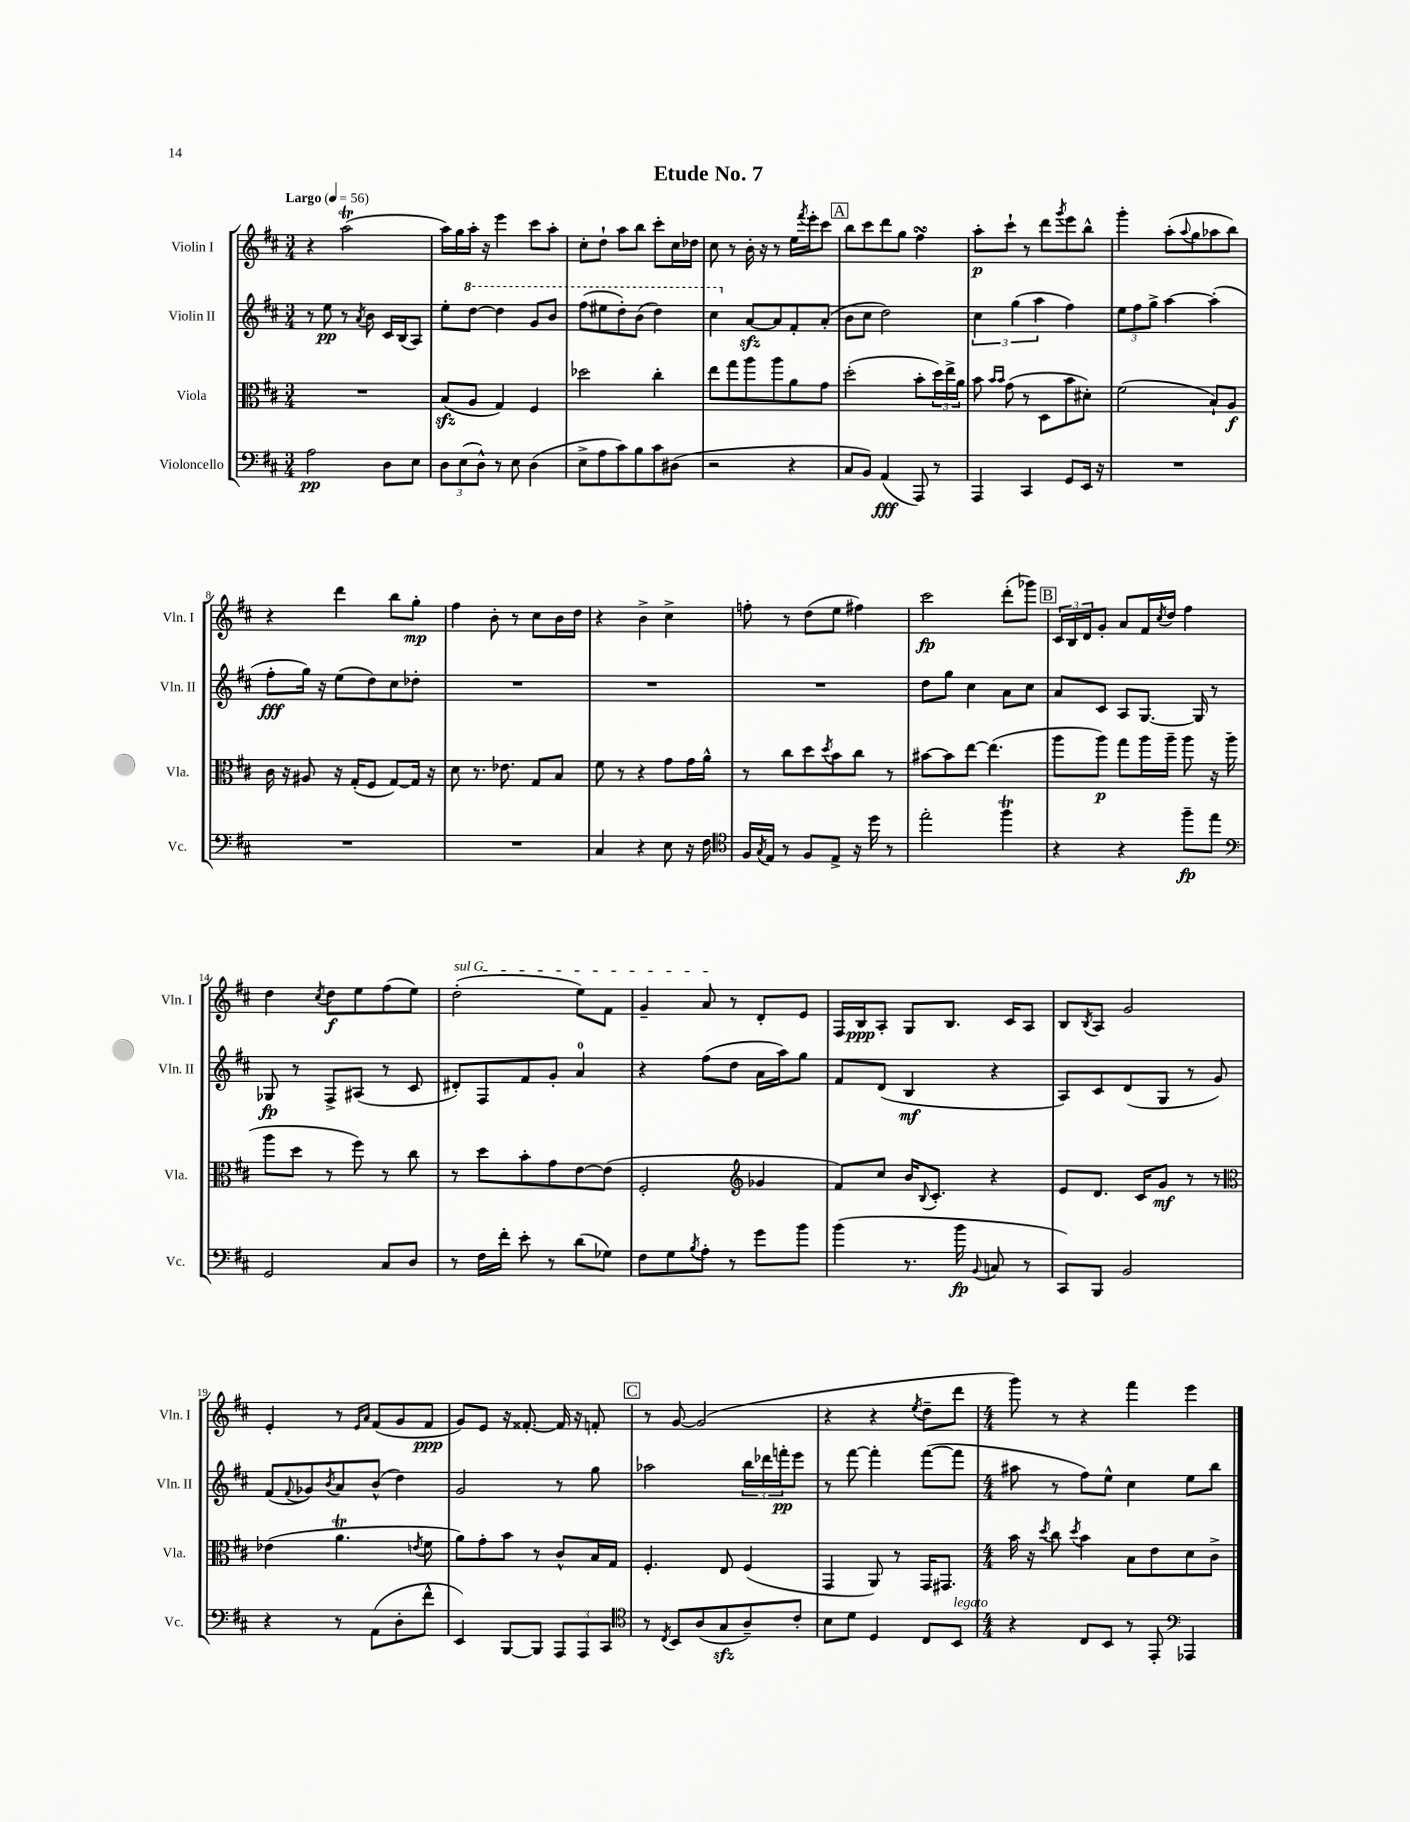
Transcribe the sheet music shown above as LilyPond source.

\header { title = "Etude No. 7" }
<<
\new StaffGroup <<
\new Staff = "s0" \with { instrumentName = "Violin I" shortInstrumentName = "Vln. I" } {
    \clef treble \key d \major \numericTimeSignature \time 3/4 \tempo "Largo" 4 = 56
    r4 a''2\trill( |
    a''16) g''16 a''16-. r16 e'''4 cis'''8 a''8-. |
    cis''8-. d''8-! a''8 b''8 cis'''8-. cis''16 des''16 |
    cis''8 r8 b'16-. r16 r8 e''16 \acciaccatura { fis'''8 } e'''16-. cis'''8 |
    \mark \markup { \box "A" } b''8 cis'''8 d'''8 g''8 fis''4\turn |
    a''8-.\p cis'''8-! r8 d'''8 \acciaccatura { g'''8 } e'''8 b''8-^ |
    g'''4-. a''8-.( \appoggiatura { a''8 } g''8 aes''8 b''8) |
    r4 d'''4 b''8 g''8-.\mp |
    fis''4 b'8-. r8 cis''8 b'16 d''16 |
    r4 b'4-> cis''4-> |
    f''8-. r8 d''8( e''8 fis''4) |
    cis'''2\fp d'''8-.( ges'''8) |
    \mark \markup { \box "B" } \tuplet 3/2 { cis'16 b16 d'16 } g'8-. a'8 fis'16 \acciaccatura { cis''8 } d''16 fis''4 |
    d''4 \acciaccatura { cis''8 } d''8\f e''8 fis''8( e''8) |
    \once \override TextSpanner.bound-details.left.text = \markup { \italic "sul G" } d''2-.\startTextSpan( e''8) fis'8 |
    g'4-- a'8\stopTextSpan r8 d'8-. e'8 |
    fis16 b16\ppp a8-. g8 b8. cis'16 a8 |
    b8 \acciaccatura { b8 } a8 g'2 |
    e'4-. r8 \grace { e'16 a'16 } fis'8( g'8 fis'8\ppp |
    g'8) e'8 r16 fisis'8.~-. fisis'16 r16 f'8-. |
    \mark \markup { \box "C" } r8 g'8~ g'2( |
    r4 r4 \acciaccatura { e''8 } d''8-- d'''8 |
    \numericTimeSignature \time 4/4 g'''8) r8 r4 fis'''4 e'''4 \bar "|." |
}
\new Staff = "s1" \with { instrumentName = "Violin II" shortInstrumentName = "Vln. II" } {
    \clef treble \key d \major \numericTimeSignature \time 3/4
    r8 e''8\pp r8 \acciaccatura { a'8 } b'8 cis'16 b16( a8) |
    e''8-. \ottava #1 d'''8~ d'''4 g''8 b''8 |
    fis'''8( eis'''8 d'''8-.) b''8( d'''4) |
    cis'''4 \ottava #0 a'8~\sfz a'8 fis'8-. a'8-.( |
    \mark \markup { \box "A" } b'8 cis''8 d''2) |
    \tuplet 3/2 { cis''4 g''4( a''4 } fis''4) |
    \tuplet 3/2 { e''8 fis''8 g''8-> } a''4~ a''4-.( |
    fis''8-.\fff g''16) r16 e''8( d''8) cis''8 des''8-. |
    R2. |
    R2. |
    R2. |
    d''8 g''8 cis''4 a'8 cis''8 |
    \mark \markup { \box "B" } a'8 cis'8 a8 g8.~ g16 r8 |
    ges8\fp r8 fis8-> ais8( r8 cis'8 |
    dis'8-.) fis8 fis'8 g'8-. a'4-0 |
    r4 fis''8( d''8 a'16 a''16) g''8 |
    fis'8 d'8( b4\mf r4 |
    a8) cis'8 d'8( g8 r8 g'8) |
    fis'8( \appoggiatura { fis'8 } ges'8) \acciaccatura { b'8 } a'8 b'8-^( d''4) |
    g'2 r8 g''8 |
    \mark \markup { \box "C" } aes''2 \tuplet 3/2 { b''16 des'''16 f'''16-.\pp } e'''8 |
    r8 fis'''8~ fis'''4-. fis'''8~( fis'''8 |
    \numericTimeSignature \time 4/4 ais''8 r8 fis''8) e''8-^ cis''4 e''8 b''8 \bar "|." |
}
\new Staff = "s2" \with { instrumentName = "Viola" shortInstrumentName = "Vla." } {
    \clef alto \key d \major \numericTimeSignature \time 3/4
    R2. |
    b8\sfz( a8 g4) fis4 |
    des''2 cis''4-. |
    e''8 g''8 a''8 a''8 a'8 g'8 |
    \mark \markup { \box "A" } d''2-.( b'8-. \tuplet 3/2 { d''16) e''16-> a'16 } |
    b'8 \grace { b'16 b'16 } g'8( r8 d8 b'8 dis'8-.) |
    fis'2( b8-!) a8\f |
    cis'16 r16 ais8 r16 g16-.( fis8 g8~) g16 r16 |
    d'8 r8. ees'8. g8 b8 |
    fis'8 r8 r4 g'8 g'16 a'16-^ |
    r8 cis''8 d''8 \acciaccatura { d''8 } b'8 cis''8 r8 |
    bis'8~ bis'8 e''8~ e''4.( |
    \mark \markup { \box "B" } a''8 a''8\p) g''8 a''16 a''16-- a''8 r16 a''16( |
    a''8 d''8 r8 fis''8) r8 cis''8 |
    r8 d''8 b'8-. g'8 e'8~ e'8( |
    fis2-. \clef treble ges'4 |
    fis'8) cis''8 b'16 \appoggiatura { b8 } cis'8.-. r4 |
    e'8 d'8. cis'16 g'8\mf r8 r8 |
    \clef alto ees'4( a'4.\trill \acciaccatura { e'8 } fis'8 |
    a'8) g'8-. b'8 r8 cis'8-^ b16 g16 |
    \mark \markup { \box "C" } fis4.-. e8 fis4( |
    g,4 a,8) r8 g,16 gis,8. |
    \numericTimeSignature \time 4/4 b'16 r16 \acciaccatura { d''8 } cis''8 \acciaccatura { d''8 } b'4 b8 e'8 d'8 cis'8-> \bar "|." |
}
\new Staff = "s3" \with { instrumentName = "Violoncello" shortInstrumentName = "Vc." } {
    \clef bass \key d \major \numericTimeSignature \time 3/4
    a2\pp d8 e8 |
    \tuplet 3/2 { d8 e8( d8-^) } r8 e8 d4( |
    e8-> a8 cis'8) b8 cis'8 dis8( |
    r2 r4 |
    \mark \markup { \box "A" } cis8 b,8) a,4\fff( a,,8) r8 |
    a,,4 cis,4 g,8 e,16 r16 |
    R2. |
    R2. |
    R2. |
    cis4 r4 e8 r16 fis16 |
    \clef tenor fis16 \acciaccatura { g8 } e16 r8 fis8 e8-> r16 d''16 r8 |
    e''2-. fis''4\trill |
    \mark \markup { \box "B" } r4 r4 fis''8--\fp e''8 |
    \clef bass g,2 cis8 d8 |
    r8 fis16 fis'16-. e'8-. r8 d'8( ges8) |
    fis8 g8 \acciaccatura { b8 } a8-. r8 g'8 b'8 |
    b'4( r8. b'16\fp \appoggiatura { b,8 } c8 r8 |
    cis,8) b,,8 b,2 |
    r4 r8 a,8( d8-. fis'8-^ |
    e,4) b,,8~ b,,8 \tuplet 3/2 { a,,8 a,,8 cis,8 } |
    \mark \markup { \box "C" } \clef tenor r8 \acciaccatura { cis8 } b,8 a8( g8\sfz a8--) cis'8-. |
    b8 d'8 d4 cis8 b,8^\markup { \italic "legato" } |
    \numericTimeSignature \time 4/4 r4 cis8 b,8 r8 e,8-. \clef bass aes,,4 \bar "|." |
}
>>
>>
